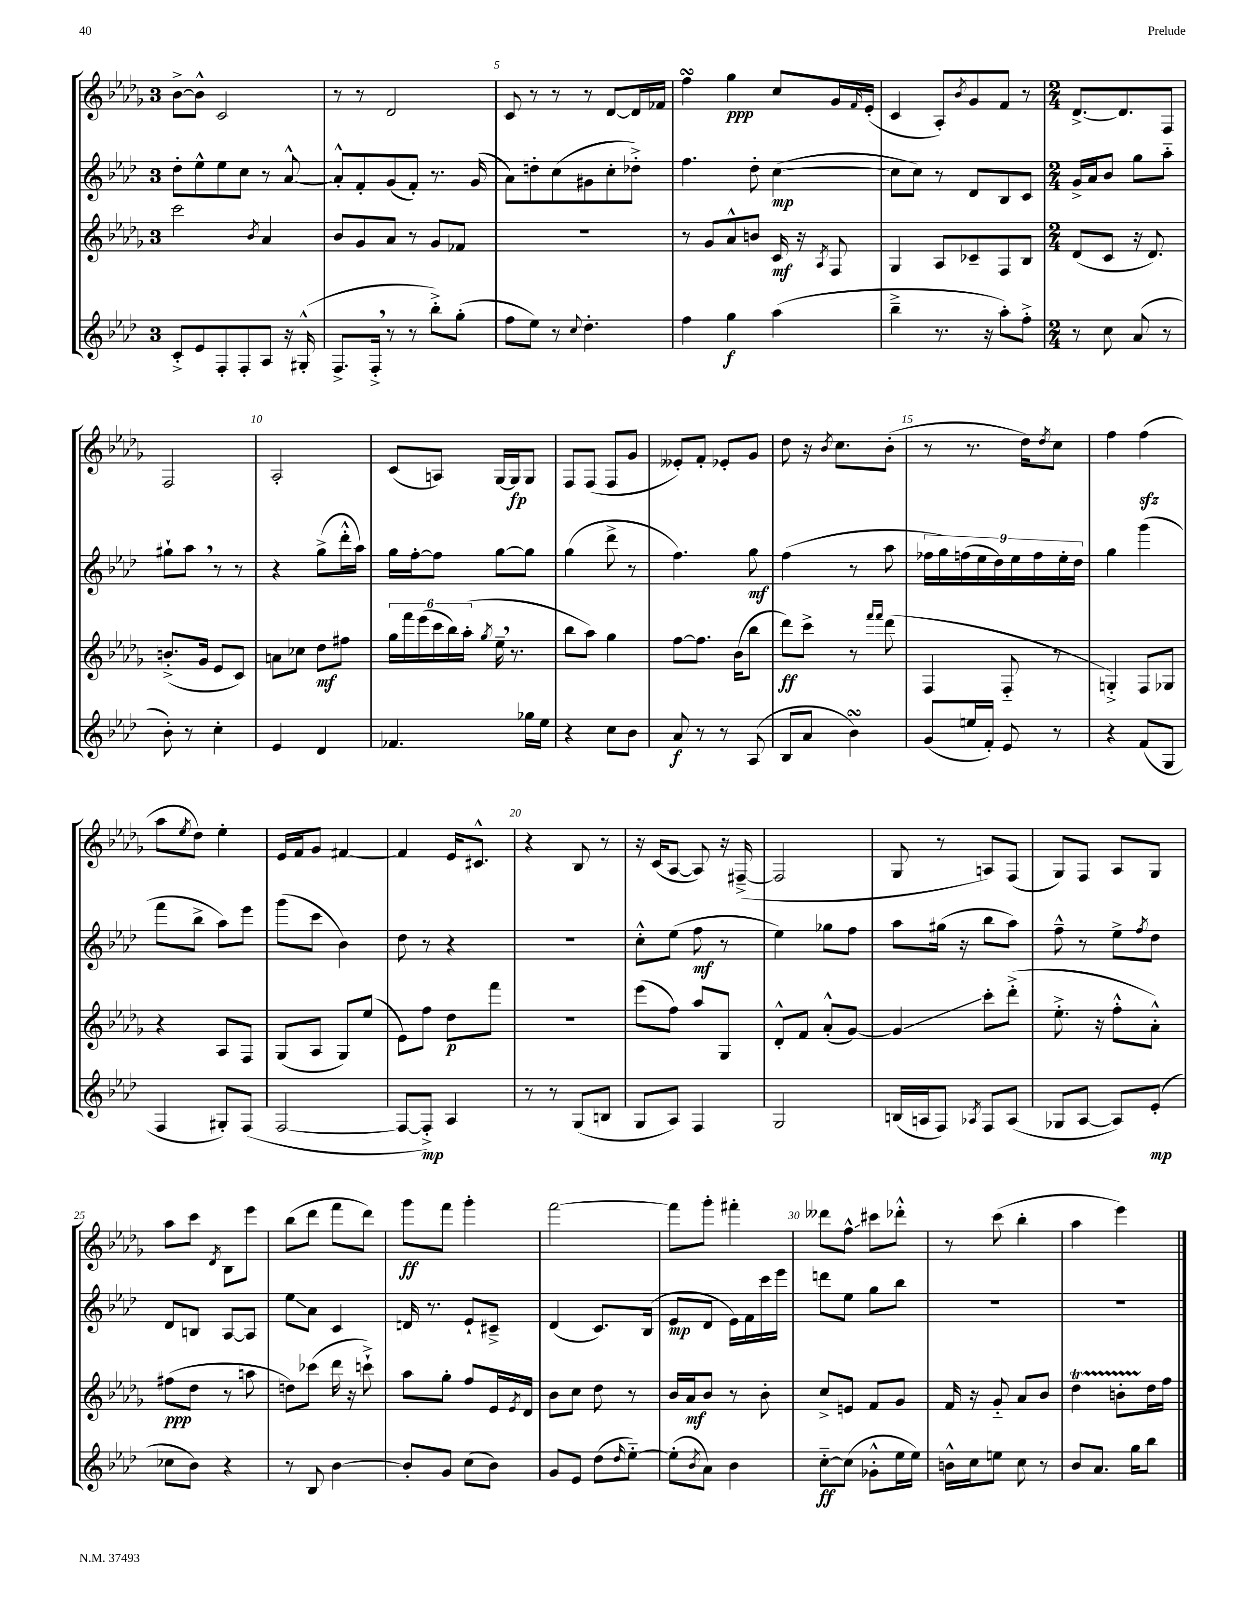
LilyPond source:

<<
\new StaffGroup <<
\new Staff = "s0" {
    \clef treble \key des \major \once \override Staff.TimeSignature.style = #'single-digit \time 3/4
    bes'8~-> bes'8-^ c'2 |
    r8 r8 des'2 |
    c'8 r8 r8 r8 des'8~ des'16 fes'16 |
    f''4\turn ges''4\ppp c''8 ges'16 \grace { f'16 } ees'16-.( |
    c'4 aes8-.) \acciaccatura { bes'8 } ges'8 f'8 r8 |
    \numericTimeSignature \time 2/4 des'8.~-> des'8. f8 |
    f2 |
    aes2-. |
    c'8( a8) ges16~ ges16\fp ges8 |
    f8 f8( f8 ges'8 |
    eeses'8-.) f'8-. ees'8-. ges'8 |
    des''8 r16 \acciaccatura { bes'8 } c''8. bes'8-.( |
    r8 r8. des''16) \acciaccatura { des''8 } c''8 |
    f''4 f''4\sfz( |
    aes''8 \acciaccatura { ees''8 } des''8) ees''4-. |
    ees'16 f'16 ges'8 fis'4~ |
    fis'4 ees'16 cis'8.-^ |
    r4 bes8 r8 |
    r16 c'16( aes8~ aes8) r16 fis16~--->( |
    fis2 |
    ges8 r8 a8) f8( |
    ges8) f8 aes8 ges8 |
    aes''8 c'''8 \acciaccatura { des'8 } bes8 ees'''8 |
    bes''8( des'''8 f'''8 des'''8) |
    ges'''8\ff f'''8 ges'''4-. |
    f'''2~ |
    f'''8 ges'''8-. fis'''4-. |
    deses'''8 f''8-^\glissando cis'''8 des'''8-.-^ |
    r8 c'''8( bes''4-. |
    aes''4 ees'''4) \bar "|." |
}
\new Staff = "s1" {
    \clef treble \key aes \major \once \override Staff.TimeSignature.style = #'single-digit \time 3/4
    des''8-. ees''8-^ ees''8 c''8 r8 aes'8~-^ |
    aes'8-.-^ f'8-. g'8( f'8-.) r8. g'16( |
    aes'8) d''8-. c''8( gis'8 c''8-. des''8-.->) |
    f''4. des''8-. c''4~\mp( |
    c''8 c''8) r8 des'8 bes8 c'8 |
    \numericTimeSignature \time 2/4 g'16-> aes'16 bes'8 g''8 aes''8-_ |
    gis''8-! aes''8 \breathe r8 r8 |
    r4 g''8->( des'''16-.-^ aes''16) |
    g''16 f''16~-. f''8 g''8~ g''8 |
    g''4( des'''8-> r8 |
    f''4.) g''8\mf |
    f''4( r8 aes''8 |
    \tuplet 9/8 { fes''16 g''16) f''16( ees''16 des''16) ees''16 f''16 ees''16-. des''16 } |
    g''4 g'''4( |
    f'''8 bes''8-> aes''8) ees'''8 |
    g'''8( c'''8 bes'4) |
    des''8 r8 r4 |
    R2 |
    c''8-.-^ ees''8( f''8\mf r8 |
    ees''4) ges''8 f''8 |
    aes''8 gis''16( r16 bes''8 aes''8) |
    f''8---^ r8 ees''8-> \acciaccatura { f''8 } des''8 |
    des'8 b8 aes8~ aes8 |
    ees''8\glissando aes'8 c'4 |
    d'16 r8. ees'8-! cis'8---> |
    des'4( c'8.) bes16( |
    ees'8\mp des'8 ees'16) f'16 c'''16 ees'''16 |
    d'''8 ees''8 g''8 bes''8 |
    R2 |
    R2 \bar "|." |
}
\new Staff = "s2" {
    \clef treble \key des \major \once \override Staff.TimeSignature.style = #'single-digit \time 3/4
    c'''2 \acciaccatura { bes'8 } aes'4 |
    bes'8 ges'8 aes'8 r8 ges'8 fes'8 |
    R2. |
    r8 ges'8 aes'8-^ b'8 c'16\mf r16 \acciaccatura { aes8 } f8 |
    ges4 aes8 ces'8-- f8 bes8 |
    \numericTimeSignature \time 2/4 des'8( c'8 r16 des'8.) |
    b'8.-.->( ges'16 ees'8 c'8) |
    a'8 ces''8 des''8\mf fis''8 |
    \tuplet 6/4 { ges''16 f'''16 ees'''16( c'''16 bes''16) aes''16-.( } \acciaccatura { ges''8 } ees''16-- \breathe r8. |
    bes''8 aes''8) ges''4 |
    f''8~ f''8. bes'16( bes''8 |
    des'''8\ff) c'''8-> r8 \grace { f'''16 f'''16 } des'''8( |
    f4 f8-_ r8 |
    g4-.->) f8 ges8 |
    r4 aes8 f8 |
    ges8( aes8 ges8) ees''8( |
    ees'8) f''8 des''8\p f'''8 |
    R2 |
    ees'''8( f''8) aes''8 ges8 |
    des'8-.-^ f'8 aes'8-.-^( ges'8~) |
    ges'4\glissando c'''8-. des'''8-.->( |
    ees''8.-.-> r16 f''8-.-^ aes'8-.-^) |
    fis''8\ppp( des''8 r8 a''8 |
    d''8) ces'''8( des'''16 r16 c'''8-!->) |
    aes''8 ges''8-. f''8 ees'16 \acciaccatura { ees'8 } des'16 |
    bes'8 c''8 des''8 r8 |
    bes'16 aes'16\mf bes'8 r8 bes'8-. |
    c''8-> e'8 f'8 ges'8 |
    f'16 r16 ges'8-_ aes'8 bes'8 |
    des''4\startTrillSpan b'8-. des''16\stopTrillSpan f''16 \bar "|." |
}
\new Staff = "s3" {
    \clef treble \key aes \major \once \override Staff.TimeSignature.style = #'single-digit \time 3/4
    c'8-.-> ees'8 f8-. f8-. aes8 r16 gis16-.-^( |
    f8.-> f16-.-> \breathe r8 r8 bes''8-.->) g''8-.( |
    f''8 ees''8) r8 \appoggiatura { c''8 } des''4.-. |
    f''4 g''4\f aes''4( |
    bes''4---> r8. r16 aes''8-.) f''8-.-> |
    \numericTimeSignature \time 2/4 r8 c''8 aes'8( r8 |
    bes'8-.) r8 c''4-. |
    ees'4 des'4 |
    fes'4. ges''16 ees''16 |
    r4 c''8 bes'8 |
    aes'8\f r8 r8 aes8( |
    bes8 aes'8 bes'4\turn) |
    g'8( e''16 f'16-.) ees'8 r8 |
    r4 f'8( g8 |
    f4 gis8-.) f8( |
    f2~ |
    f8~ f8-.->\mp) aes4 |
    r8 r8 g8( b8 |
    g8 aes8) f4 |
    g2 |
    b16( a16 f8) \acciaccatura { aes8 } f8 aes8( |
    ges8 aes8~ aes8) ees'8-.\mp( |
    ces''8 bes'8) r4 |
    r8 bes8 bes'4~ |
    bes'8-. g'8 c''8( bes'8) |
    g'8 ees'8 des''8( \grace { des''16 } ees''8~-_) |
    ees''8-.( \acciaccatura { bes'8 } aes'8) bes'4 |
    c''8~-_\ff c''8( ges'8-.-^ ees''16 ees''16) |
    b'16-^ c''16 e''8 c''8 r8 |
    bes'8 aes'8. g''16 bes''8 \bar "|." |
}
>>
>>
\layout { \context { \Score currentBarNumber = #3 \override BarNumber.break-visibility = ##(#f #t #t) barNumberVisibility = #(every-nth-bar-number-visible 5) } }
